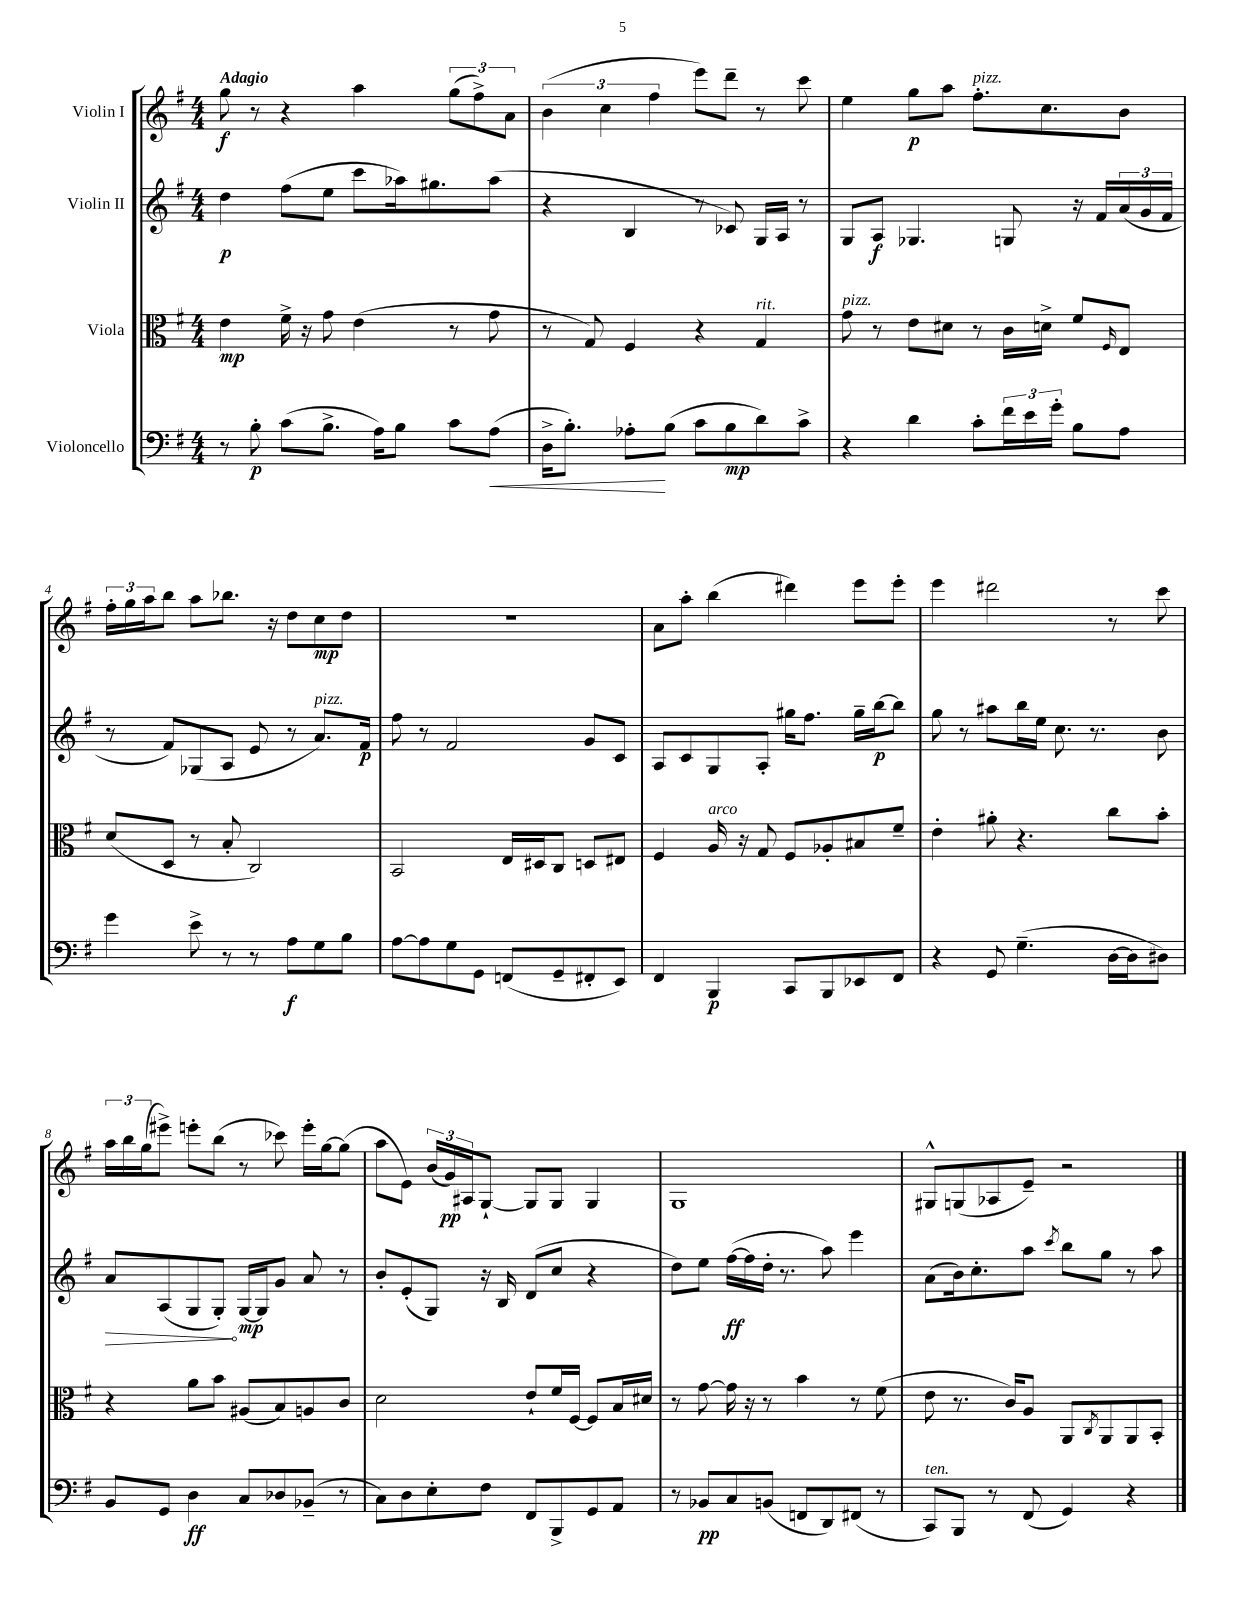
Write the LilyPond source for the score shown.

<<
\new StaffGroup <<
\new Staff = "s0" \with { instrumentName = "Violin I" } {
    \clef treble \key g \major \numericTimeSignature \time 4/4 \tempo "Adagio"
    g''8\f r8 r4 a''4 \tuplet 3/2 { g''8( fis''8->) a'8 } |
    \tuplet 3/2 { b'4( c''4 fis''4 } e'''8) d'''8-- r8 c'''8 |
    e''4 g''8\p a''8 fis''8.-.^\markup { \italic "pizz." } c''8. b'8 |
    \tuplet 3/2 { fis''16-. g''16 a''16 } b''8 a''8 bes''8. r16 d''8 c''8\mp d''8 |
    R1 |
    a'8 a''8-. b''4( dis'''4) e'''8 e'''8-. |
    e'''4 dis'''2 r8 c'''8 |
    \tuplet 3/2 { a''16 b''16 g''16( } eis'''8->) e'''8-. b''8( r8 ces'''8) e'''16-. g''16~ g''8( |
    a''8 e'8) \tuplet 3/2 { b'16( g'16\pp) ais16 } g8~-! g8 g8 g4 |
    g1 |
    gis8-^ g8( aes8 e'8--) r2 \bar "|." |
}
\new Staff = "s1" \with { instrumentName = "Violin II" } {
    \clef treble \key g \major \numericTimeSignature \time 4/4
    d''4\p fis''8( e''8 c'''8 aes''16) gis''8. aes''8( |
    r4 b4 r8 ces'8) g16 a16 r8 |
    g8 a8\f ges4. g8 r16 fis'16 \tuplet 3/2 { a'16( g'16 fis'16 } |
    r8 fis'8) ges8( a8 e'8 r8 a'8.^\markup { \italic "pizz." }) fis'16\p |
    fis''8 r8 fis'2 g'8 c'8 |
    a8 c'8 g8 a8-. gis''16 fis''8. gis''16-- b''16~\p b''8 |
    g''8 r8 ais''8 b''16 e''16 c''8. r8. b'8 |
    \once \override Hairpin.circled-tip = ##t a'8\> a8( g8 g8-.\!) g16~\mp g16 g'8 a'8 r8 |
    b'8-. e'8-.( g8) r16 b16 d'8( c''8 r4 |
    d''8) e''8 fis''16~\ff( fis''16 d''16-. r8. a''8) e'''4 |
    a'8( b'16) c''8.-. a''8 \acciaccatura { c'''8 } b''8 g''8 r8 a''8 \bar "|." |
}
\new Staff = "s2" \with { instrumentName = "Viola" } {
    \clef alto \key g \major \numericTimeSignature \time 4/4
    e'4\mp fis'16-> r16 g'8 e'4( r8 g'8 |
    r8 g8) fis4 r4 g4^\markup { \italic "rit." } |
    g'8^\markup { \italic "pizz." } r8 e'8 dis'8 r8 c'16 d'16-> fis'8 \grace { fis16 } e8 |
    d'8( d8 r8 b8-. c2) |
    b,2 e16 dis16 c8 d8 eis8 |
    fis4 a16^\markup { \italic "arco" } r16 g8 fis8 aes8-. bis8 fis'8-- |
    e'4-. ais'8-. r4. c''8 b'8-. |
    r4 a'8 b'8 ais8( b8) a8 c'8 |
    d'2 e'8-! fis'16 fis16~ fis8 b16 dis'16 |
    r8 g'8~ g'16 r16 r8 b'4 r8 fis'8( |
    e'8 r8. c'16) a8 a,8 \acciaccatura { c8 } a,8 a,8 b,8-. \bar "|." |
}
\new Staff = "s3" \with { instrumentName = "Violoncello" } {
    \clef bass \key g \major \numericTimeSignature \time 4/4
    r8 b8-.\p c'8( b8.-> a16) b8 c'8 a8\<( |
    d16-> b8.-.) aes8-.\! b8( c'8 b8\mp d'8) c'8-> |
    r4 d'4 c'8-. \tuplet 3/2 { fis'16 e'16 g'16-. } b8 a8 |
    g'4 e'8-> r8 r8 a8\f g8 b8 |
    a8~ a8 g8 g,8 f,8( g,8-- fis,8-. e,8) |
    fis,4 b,,4\p c,8 b,,8 ees,8 fis,8 |
    r4 g,8 g4.--( d16~ d16 dis8) |
    b,8 g,8 d4\ff c8 des8 bes,8--( r8 |
    c8) d8 e8-. fis8 fis,8 b,,8-> g,8 a,8 |
    r8 bes,8\pp c8 b,8( f,8 d,8) fis,8( r8 |
    c,8^\markup { \italic "ten." }) b,,8 r8 fis,8( g,4) r4 \bar "|." |
}
>>
>>
